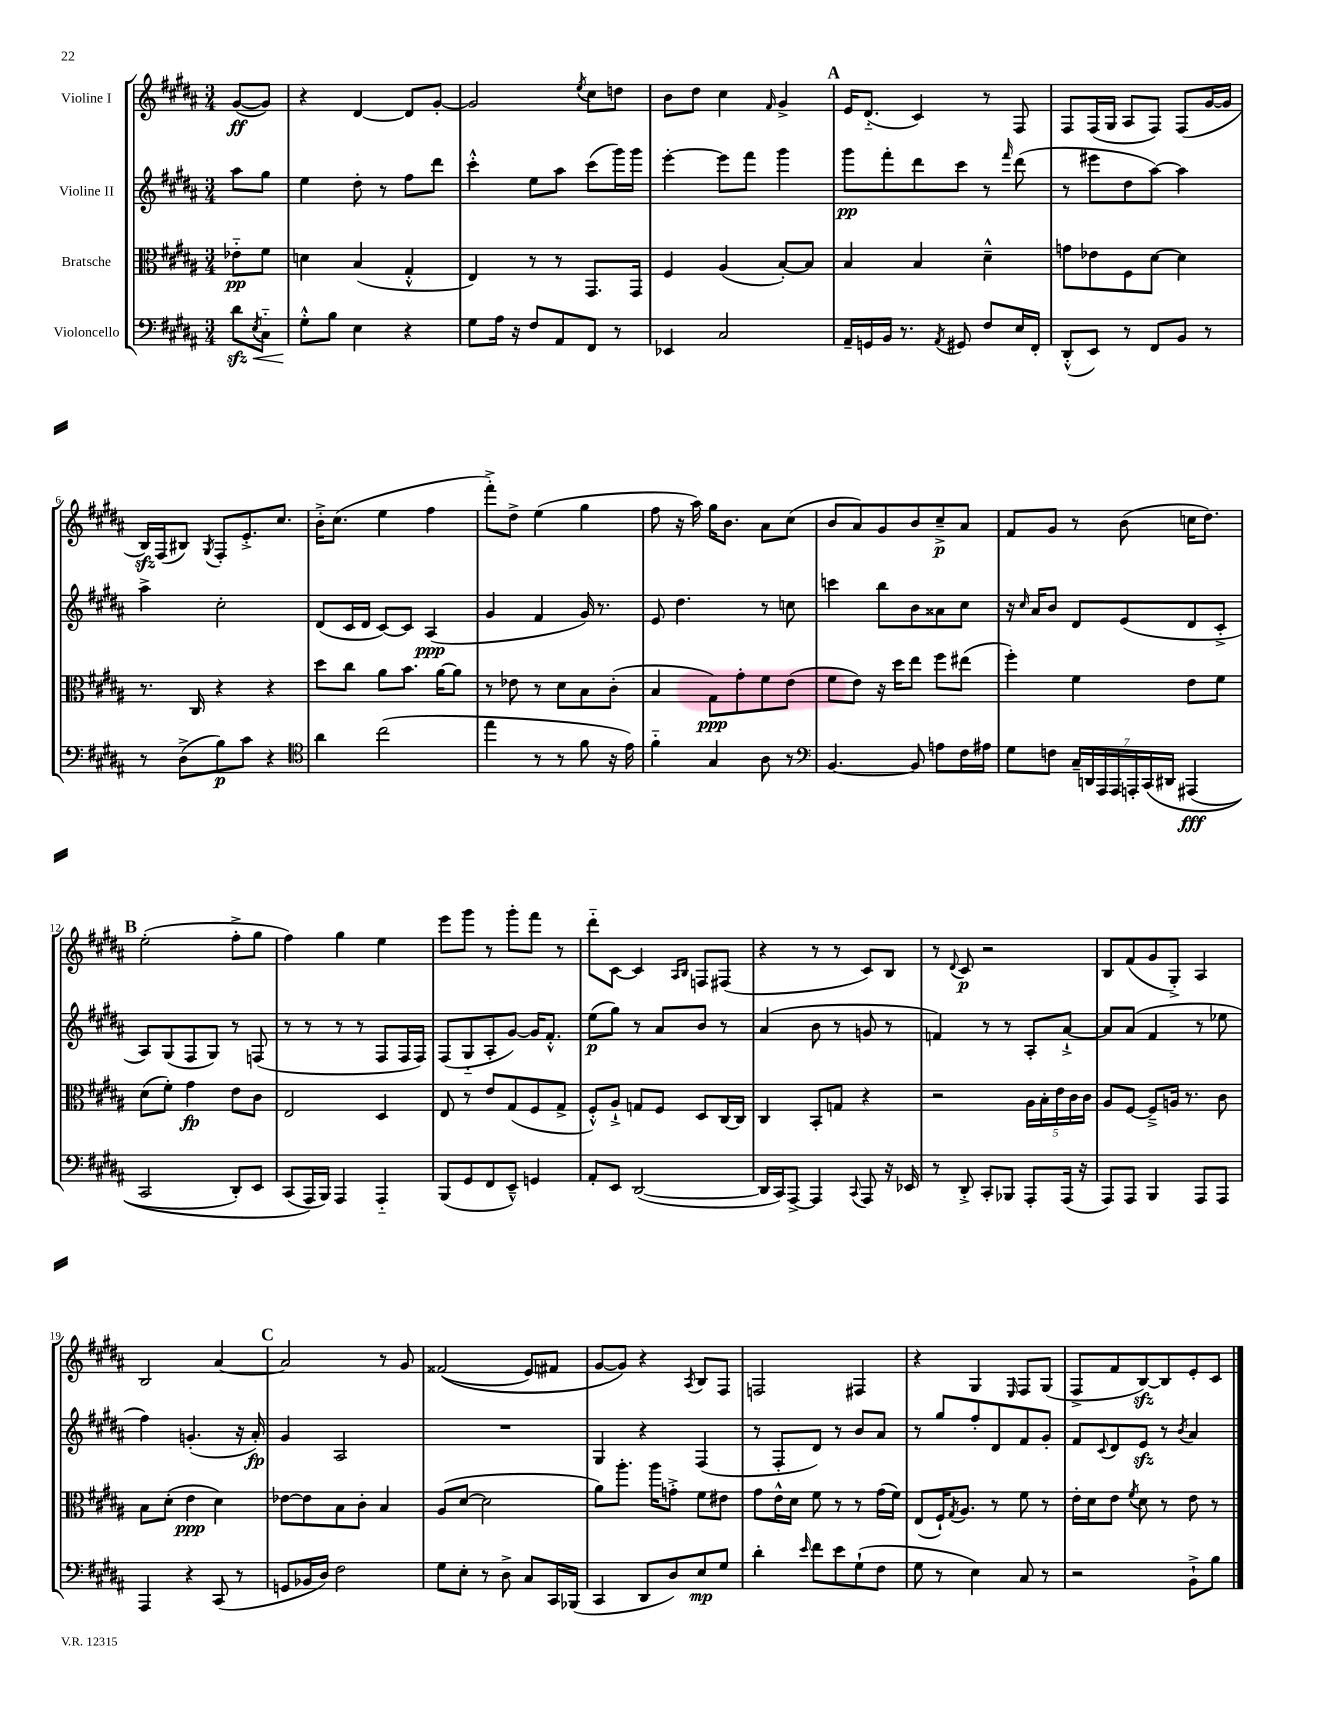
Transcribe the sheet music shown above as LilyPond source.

<<
\new StaffGroup <<
\new Staff = "s0" \with { instrumentName = "Violine I" } {
    \clef treble \key b \major \numericTimeSignature \time 3/4 \partial 4
    gis'8~\ff( gis'8) |
    r4 dis'4~ dis'8 gis'8~-. |
    gis'2 \acciaccatura { e''8 } cis''8 d''8 |
    b'8 dis''8 cis''4 \grace { fis'16 } gis'4-> |
    \mark \markup { \bold "A" } e'16 dis'8.-_( cis'4) r8 fis8 |
    fis8 fis16( gis16 ais8 fis8) fis8( gis'16~ gis'16 |
    b16\sfz) fis16( bis8) \acciaccatura { gis8 } fis8-. e'8.-.-> cis''8. |
    b'16-.-> cis''8.( e''4 fis''4 |
    fis'''8-.->) dis''8-> e''4( gis''4 |
    fis''8 r16 ais''16) gis''16 b'8. ais'8 cis''8( |
    b'8 ais'8) gis'8 b'8 cis''8--->\p ais'8 |
    fis'8 gis'8 r8 b'8( c''16 dis''8.) |
    \mark \markup { \bold "B" } e''2-.( fis''8-.-> gis''8 |
    fis''4) gis''4 e''4 |
    e'''8 gis'''8 r8 gis'''8-. fis'''8 r8 |
    dis'''8-_ cis'8~ cis'4 \grace { ais16 b16 } f8 fis8( |
    r4 r8 r8 cis'8) b8 |
    r8 \appoggiatura { dis'8 } cis'8\p r2 |
    b8 fis'8( gis'8 gis8-.->) ais4 |
    b2 ais'4~ |
    \mark \markup { \bold "C" } ais'2 r8 gis'8 |
    fisis'2(\( e'8) fis'8 |
    gis'8~ gis'8\) r4 \acciaccatura { ais8 } b8 fis8 |
    f2 fis4 |
    r4 gis4 \grace { e16 } fis8 gis8( |
    fis8-> fis'8 b8~\sfz) b8 e'8-. cis'8 \bar "|." |
}
\new Staff = "s1" \with { instrumentName = "Violine II" } {
    \clef treble \key b \major \numericTimeSignature \time 3/4 \partial 4
    ais''8 gis''8 |
    e''4 dis''8-. r8 fis''8 dis'''8 |
    cis'''4-.-^ e''8 ais''8 cis'''8( gis'''16) gis'''16 |
    e'''4~-. e'''8 fis'''8 gis'''4 |
    \mark \markup { \bold "A" } gis'''8\pp fis'''8-. dis'''8 cis'''8 r8 \grace { fis'''16 } dis'''8( |
    r8 eis'''8 dis''8 ais''8~) ais''4 |
    ais''4-> cis''2-. |
    dis'8( cis'16 dis'16 cis'8~) cis'8 ais4\ppp( |
    gis'4 fis'4 gis'16) r8. |
    e'8 dis''4. r8 c''8 |
    c'''4 b''8 b'8 aisis'8 cis''8 |
    r16 \grace { cis''16 } ais'16 b'8 dis'8 e'8( dis'8 cis'8-.-> |
    \mark \markup { \bold "B" } ais8) gis8( fis8 gis8) r8 f8( |
    r8 r8 r8 r8 fis8 fis16 fis16) |
    fis8( gis8-_ ais8-. gis'8~) gis'16 fis'8.-.-^ |
    e''8\p( gis''8) r8 ais'8 b'8 r8 |
    ais'4( b'8 r8 g'8 r8 |
    f'4) r8 r8 ais8-. ais'8~-!-> |
    ais'8 ais'8( fis'4 r8 ees''8 |
    fis''4) g'4.-.( r16 ais'16-.\fp) |
    \mark \markup { \bold "C" } gis'4 ais2 |
    R2. |
    gis4 r4 fis4( |
    r8 fis8-. dis'8) r8 b'8 ais'8 |
    r8 gis''8 fis''8-. dis'8 fis'8 gis'8-. |
    fis'8 \appoggiatura { cis'8 } dis'8 e'8\sfz r8 \acciaccatura { b'8 } ais'4 \bar "|." |
}
\new Staff = "s2" \with { instrumentName = "Bratsche" } {
    \clef alto \key b \major \numericTimeSignature \time 3/4 \partial 4
    ees'8-_\pp fis'8 |
    d'4 b4( gis4-.-^ |
    e4) r8 r8 gis,8. gis,16 |
    fis4 ais4( b8~-.) b8 |
    \mark \markup { \bold "A" } b4 b4 dis'4---^ |
    g'8 ees'8 fis8 dis'8~ dis'4 |
    r8. cis16 r4 r4 |
    dis''8 cis''8 ais'8 b'8. ais'16~ ais'8 |
    r8 ees'8 r8 dis'8 b8 cis'8-.( |
    b4 gis8\ppp) gis'8-. fis'8 e'8( |
    fis'8 e'8) r16 dis''16 e''8 fis''8 eis''8( |
    fis''4-.) fis'4 e'8 fis'8 |
    \mark \markup { \bold "B" } dis'8( fis'8-.) gis'4\fp e'8 cis'8 |
    e2 dis4 |
    e8 r8 e'8 gis8( fis8 gis8-> |
    fis8-.-^) ais8-!-> g8 fis8 dis8 cis16~ cis16 |
    cis4 b,8-. g8 r4 |
    r2 \tuplet 5/4 { ais16 b16-. e'16 cis'16 cis'16 } |
    ais8 fis8~ fis8---> a16 r8. cis'8 |
    b8 dis'8-.( e'4\ppp dis'4) |
    \mark \markup { \bold "C" } ees'8~ ees'8 b8 cis'8-. b4 |
    ais8( dis'8~ dis'2 |
    ais'8) ais''8.-. ais''16 g'8-.-> fis'8 eis'8 |
    gis'8 e'16-^ dis'16 fis'8 r8 r8 gis'16( fis'16) |
    e8( fis16-!) \acciaccatura { gis8 } ais8. r8 fis'8 r8 |
    e'16-. dis'16 e'8 \acciaccatura { fis'8 } dis'8 r8 e'8 r8 \bar "|." |
}
\new Staff = "s3" \with { instrumentName = "Violoncello" } {
    \clef bass \key b \major \numericTimeSignature \time 3/4 \partial 4
    dis'8\sfz\< \acciaccatura { e8 } cis8-_ |
    gis8-.-^\! b8 e4 r4 |
    gis8 ais16 r16 fis8 ais,8 fis,8 r8 |
    ees,4 cis2 |
    \mark \markup { \bold "A" } ais,16-- g,16 b,16 r8. \acciaccatura { ais,8 } gis,8 fis8 e16 fis,16-. |
    dis,8-.-^( e,8) r8 fis,8 b,8 r8 |
    r8 dis8->( b8\p) cis'8 r4 |
    \clef tenor ais'4 cis''2( |
    e''4 r8 r8 fis'8 r16 e'16) |
    fis'4-_ gis4 ais8 r8 |
    \clef bass b,4.~ b,8 a8 fis16 ais16 |
    gis8 f8 \tuplet 7/4 { cis16-- d,16 ais,,16 ais,,16 a,,16-. cis,16\( dis,16 } ais,,4\fff( |
    \mark \markup { \bold "B" } cis,2 dis,8-.) e,8 |
    cis,8( ais,,16\) b,,16) ais,,4 ais,,4-_ |
    b,,8( gis,8 fis,8 e,8---^) g,4 |
    ais,8-. e,8 dis,2~( |
    dis,16 cis,16) ais,,8~-> ais,,4 \appoggiatura { cis,8 } ais,,8 r16 ees,16 |
    r8 dis,8-.-> cis,8-. bes,,8 ais,,8-. ais,,16( r16 |
    ais,,8) ais,,8 b,,4 ais,,8 ais,,8 |
    ais,,4 r4 cis,8( r8 |
    \mark \markup { \bold "C" } g,8 bes,16 dis16) fis2 |
    gis8 e8-. r8 dis8-> cis8 cis,16 bes,,16( |
    cis,4 dis,8 dis8) e8\mp gis8 |
    dis'4-. \grace { e'16 } fis'8 e'8 gis8-!( fis8 |
    gis8 r8 e4) cis8 r8 |
    r2 b,8-!-> b8 \bar "|." |
}
>>
>>
